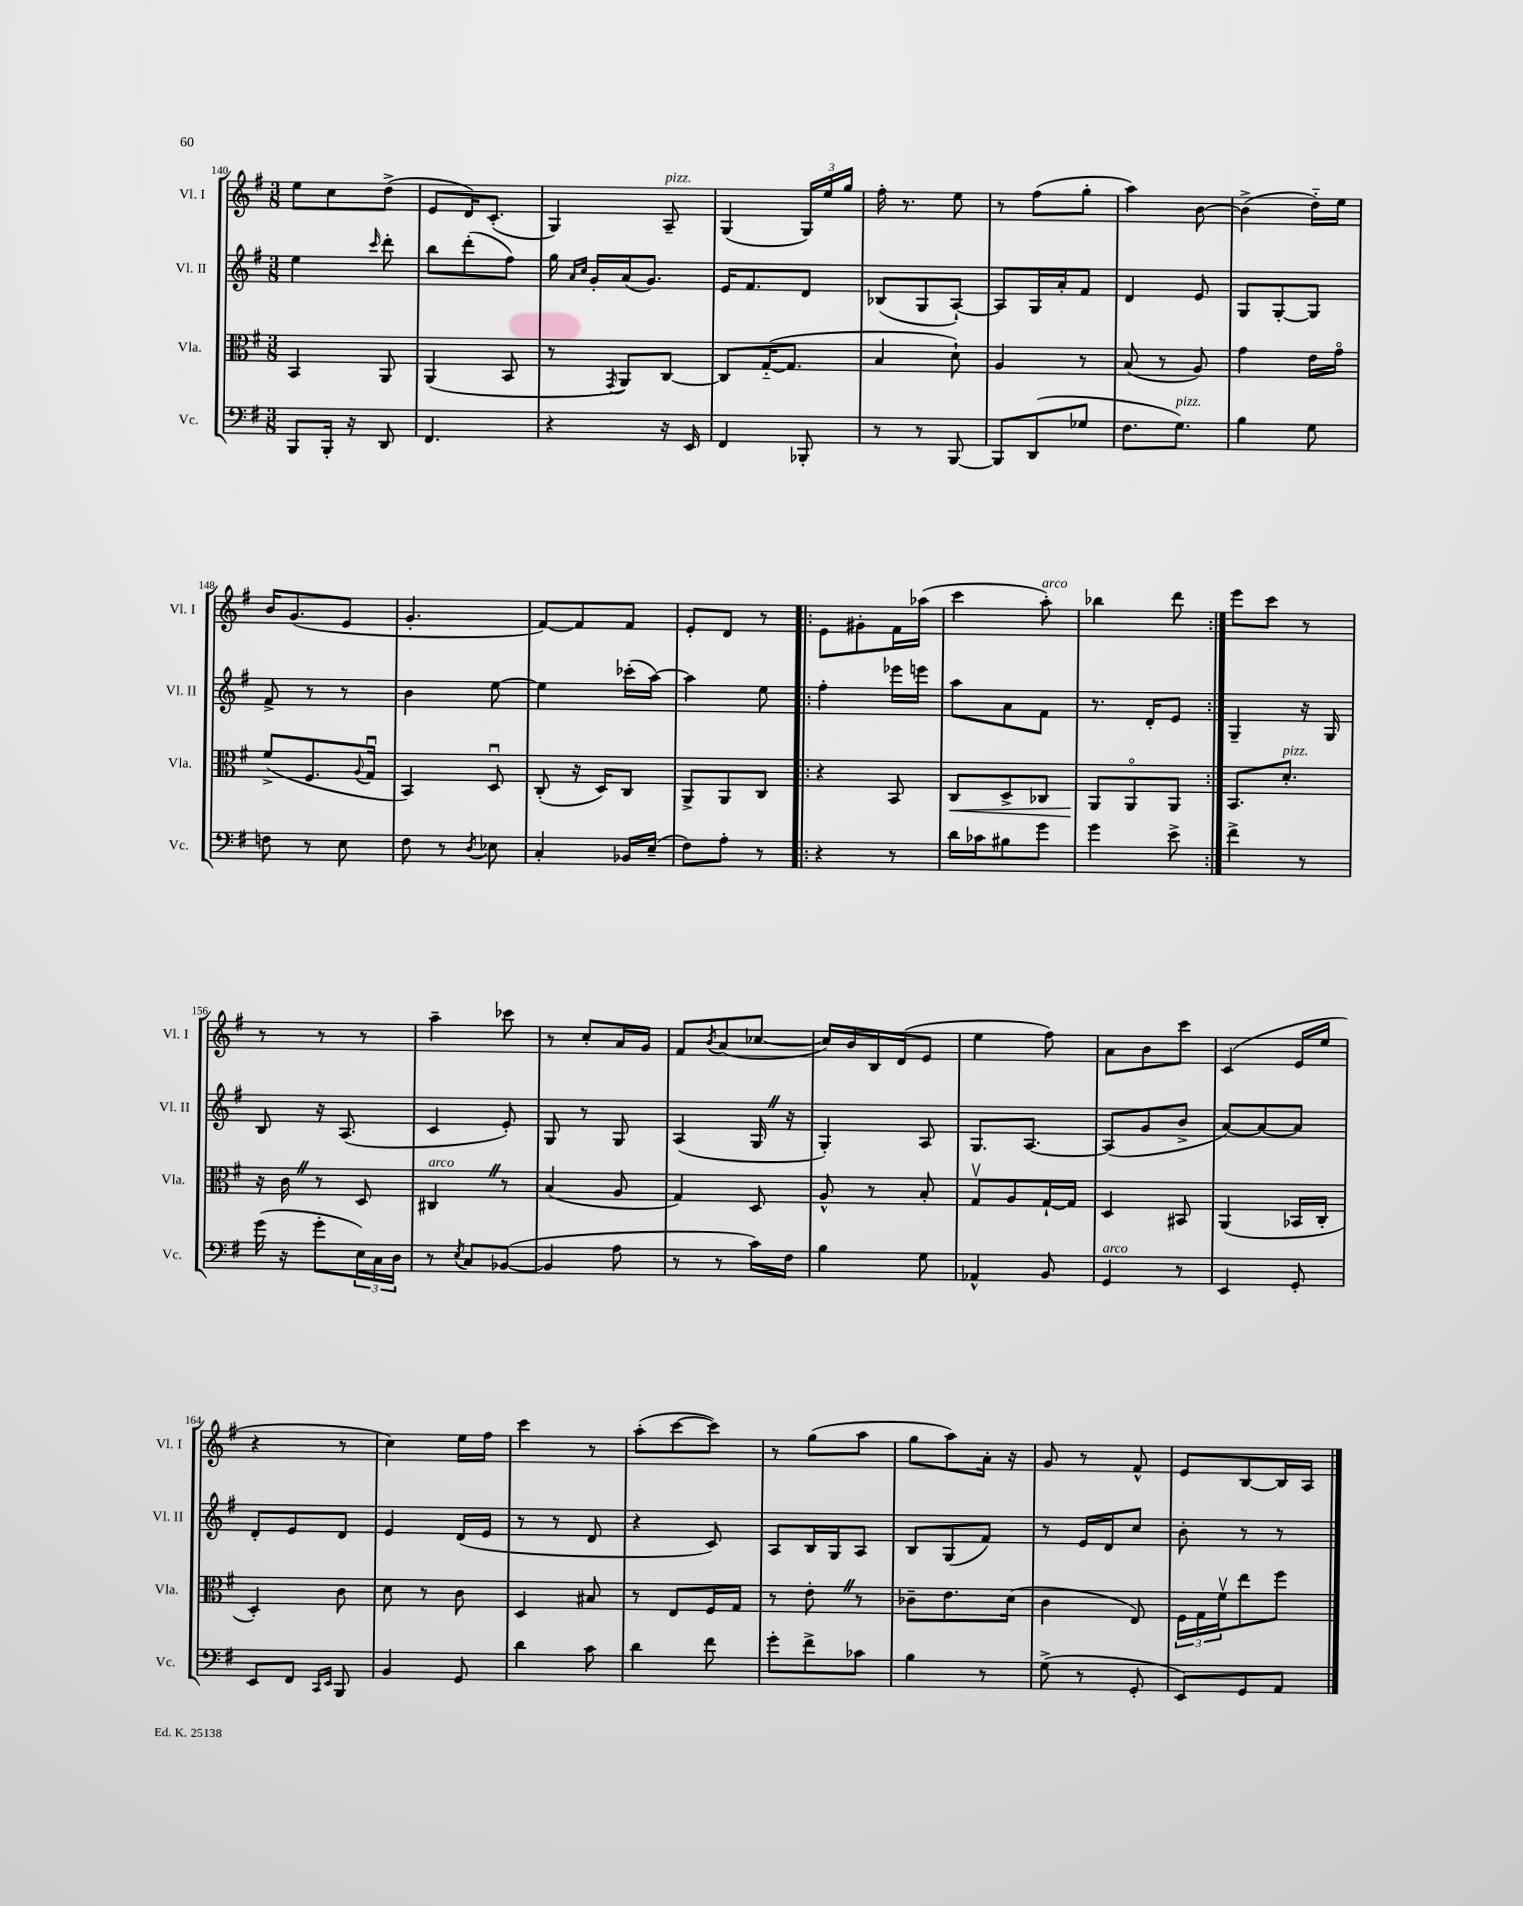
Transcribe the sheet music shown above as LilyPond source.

<<
\new StaffGroup <<
\new Staff = "s0" \with { instrumentName = "Vl. I" shortInstrumentName = "Vl. I" } {
    \clef treble \key g \major \numericTimeSignature \time 3/8
    e''8 c''8 d''8->( |
    e'8 d'16) c'8.-.( |
    g4) a8--^\markup { \italic "pizz." } |
    g4( \tuplet 3/2 { g16) e''16 g''16 } |
    fis''16-. r8. e''8 |
    r8 fis''8( g''8-. |
    a''4) b'8~ |
    b'4->( d''16-_) e''16 |
    b'16 g'8.( e'8 |
    g'4.-. |
    fis'8~) fis'8 fis'8 |
    e'8-. d'8 r8 |
    \repeat volta 2 { e'8 gis'8-. fis'16 aes''16( |
    c'''4 a''8-.^\markup { \italic "arco" }) |
    bes''4 d'''8 | }
    e'''8 c'''8 r8 |
    r8 r8 r8 |
    a''4-- ces'''8 |
    r8 c''8-. a'16 g'16 |
    fis'8 \acciaccatura { b'8 } a'8( ces''8~ |
    ces''16) b'16 b16 d'16( e'8 |
    e''4 fis''8) |
    a'8 b'8 c'''8 |
    c'4( e'16 e''16 |
    r4 r8 |
    c''4) e''16 fis''16 |
    c'''4 r8 |
    a''8-.( c'''8~ c'''8) |
    r8 g''8( a''8 |
    g''8 a''8) a'16-. r16 |
    g'8 r8 fis'8-^ |
    e'8 b8~ b16 a16 \bar "|." |
}
\new Staff = "s1" \with { instrumentName = "Vl. II" shortInstrumentName = "Vl. II" } {
    \clef treble \key g \major \numericTimeSignature \time 3/8
    e''4 \grace { c'''16 } d'''8-. |
    b''8 d'''8-.( fis''8) |
    g''16 \grace { a'16 c''16 } g'16-. a'16( g'8.) |
    e'16 fis'8. d'8 |
    bes8( g8 a8~-!) |
    a8 g16 a'16-. fis'8 |
    d'4 e'8 |
    g8 g8~-. g8 |
    fis'8-> r8 r8 |
    b'4 e''8~ |
    e''4 ces'''16-.( a''16~) |
    a''4 e''8 |
    \repeat volta 2 { fis''4-. ees'''16 e'''16 |
    a''8 a'8 fis'8 |
    r8. d'16-. e'8 | }
    g4-- r16 g16 |
    b8 r16 a8.( |
    c'4 e'8-.) |
    g8 r8 g8 |
    a4( g16 \once \override BreathingSign.text = \markup { \musicglyph "scripts.caesura.straight" } \breathe r16 |
    g4-.) a8 |
    g8. a8.~ |
    a8( g'8 b'8-> |
    a'8~) a'8~ a'8 |
    d'8-. e'8 d'8 |
    e'4 d'16( e'16 |
    r8 r8 d'8 |
    r4 c'8) |
    a8 b16 g16 a8 |
    b8 g8( fis'8) |
    r8 e'16 d'16 c''8 |
    b'8-. r8 r8 \bar "|." |
}
\new Staff = "s2" \with { instrumentName = "Vla." shortInstrumentName = "Vla." } {
    \clef alto \key g \major \numericTimeSignature \time 3/8
    b,4 a,8 |
    a,4( b,8 |
    r8 \acciaccatura { g,8 } a,8) c8~ |
    c8 g16~-_( g8. |
    b4 d'8-!) |
    a4 r8 |
    b8( r8 a8) |
    g'4 e'16 g'16\flageolet |
    fis'8->( fis8. \appoggiatura { a8 } g16\downbow |
    b,4) d8\downbow |
    c8-.( r16 d16) c8 |
    a,8-> a,8 c8 |
    \repeat volta 2 { r4 b,8 |
    c8\< d8-> ces8 |
    a,8\! a,8\flageolet a,8 | }
    b,8. d'8.-.^\markup { \italic "pizz." } |
    r16 c'16 \once \override BreathingSign.text = \markup { \musicglyph "scripts.caesura.straight" } \breathe r8 d8 |
    cis4^\markup { \italic "arco" } \once \override BreathingSign.text = \markup { \musicglyph "scripts.caesura.straight" } \breathe r8 |
    b4( a8 |
    g4) d8 |
    a8-^ r8 b8-. |
    g8\upbow a8 g16~-! g16 |
    d4 bis,8 |
    a,4( bes,16 c16-. |
    d4-.) c'8 |
    d'8 r8 c'8 |
    d4 bis8 |
    r8 e8 fis16 g16 |
    r8 e'8-. \once \override BreathingSign.text = \markup { \musicglyph "scripts.caesura.straight" } \breathe r8 |
    ces'8-- e'8. d'16( |
    c'4 e8) |
    \tuplet 3/2 { fis16 g16 fis'16\upbow } e''8 fis''8 \bar "|." |
}
\new Staff = "s3" \with { instrumentName = "Vc." shortInstrumentName = "Vc." } {
    \clef bass \key g \major \numericTimeSignature \time 3/8
    b,,8 b,,16-. r16 d,8 |
    fis,4. |
    r4 r16 e,16 |
    fis,4 bes,,8-. |
    r8 r8 b,,8~ |
    b,,8 d,8( ges8 |
    fis8. g8.^\markup { \italic "pizz." }) |
    b4 g8 |
    f8 r8 e8 |
    fis8 r8 \acciaccatura { d8 } ees8 |
    c4-. bes,16 e16--( |
    fis8) a8-. r8 |
    \repeat volta 2 { r4 r8 |
    d'16 ces'16 bis8 g'8 |
    g'4 e'8-> | }
    fis'4-> r8 |
    g'16( r16 g'8-. \tuplet 3/2 { e16) c16 d16 } |
    r8 \acciaccatura { e8 } c8 bes,8~( |
    bes,4 a8 |
    r8 r8 c'16) fis16 |
    b4 g8 |
    aes,4-^ b,8 |
    g,4^\markup { \italic "arco" } r8 |
    e,4 g,8-. |
    e,8 fis,8 \grace { c,16 e,16 } b,,8 |
    b,4 g,8 |
    d'4 c'8 |
    d'4 fis'8 |
    g'8-. fis'8-> ces'8 |
    b4 r8 |
    g8->( r8 g,8-. |
    e,8) g,8 a,8 \bar "|." |
}
>>
>>
\layout { \context { \Score currentBarNumber = #140 } }
